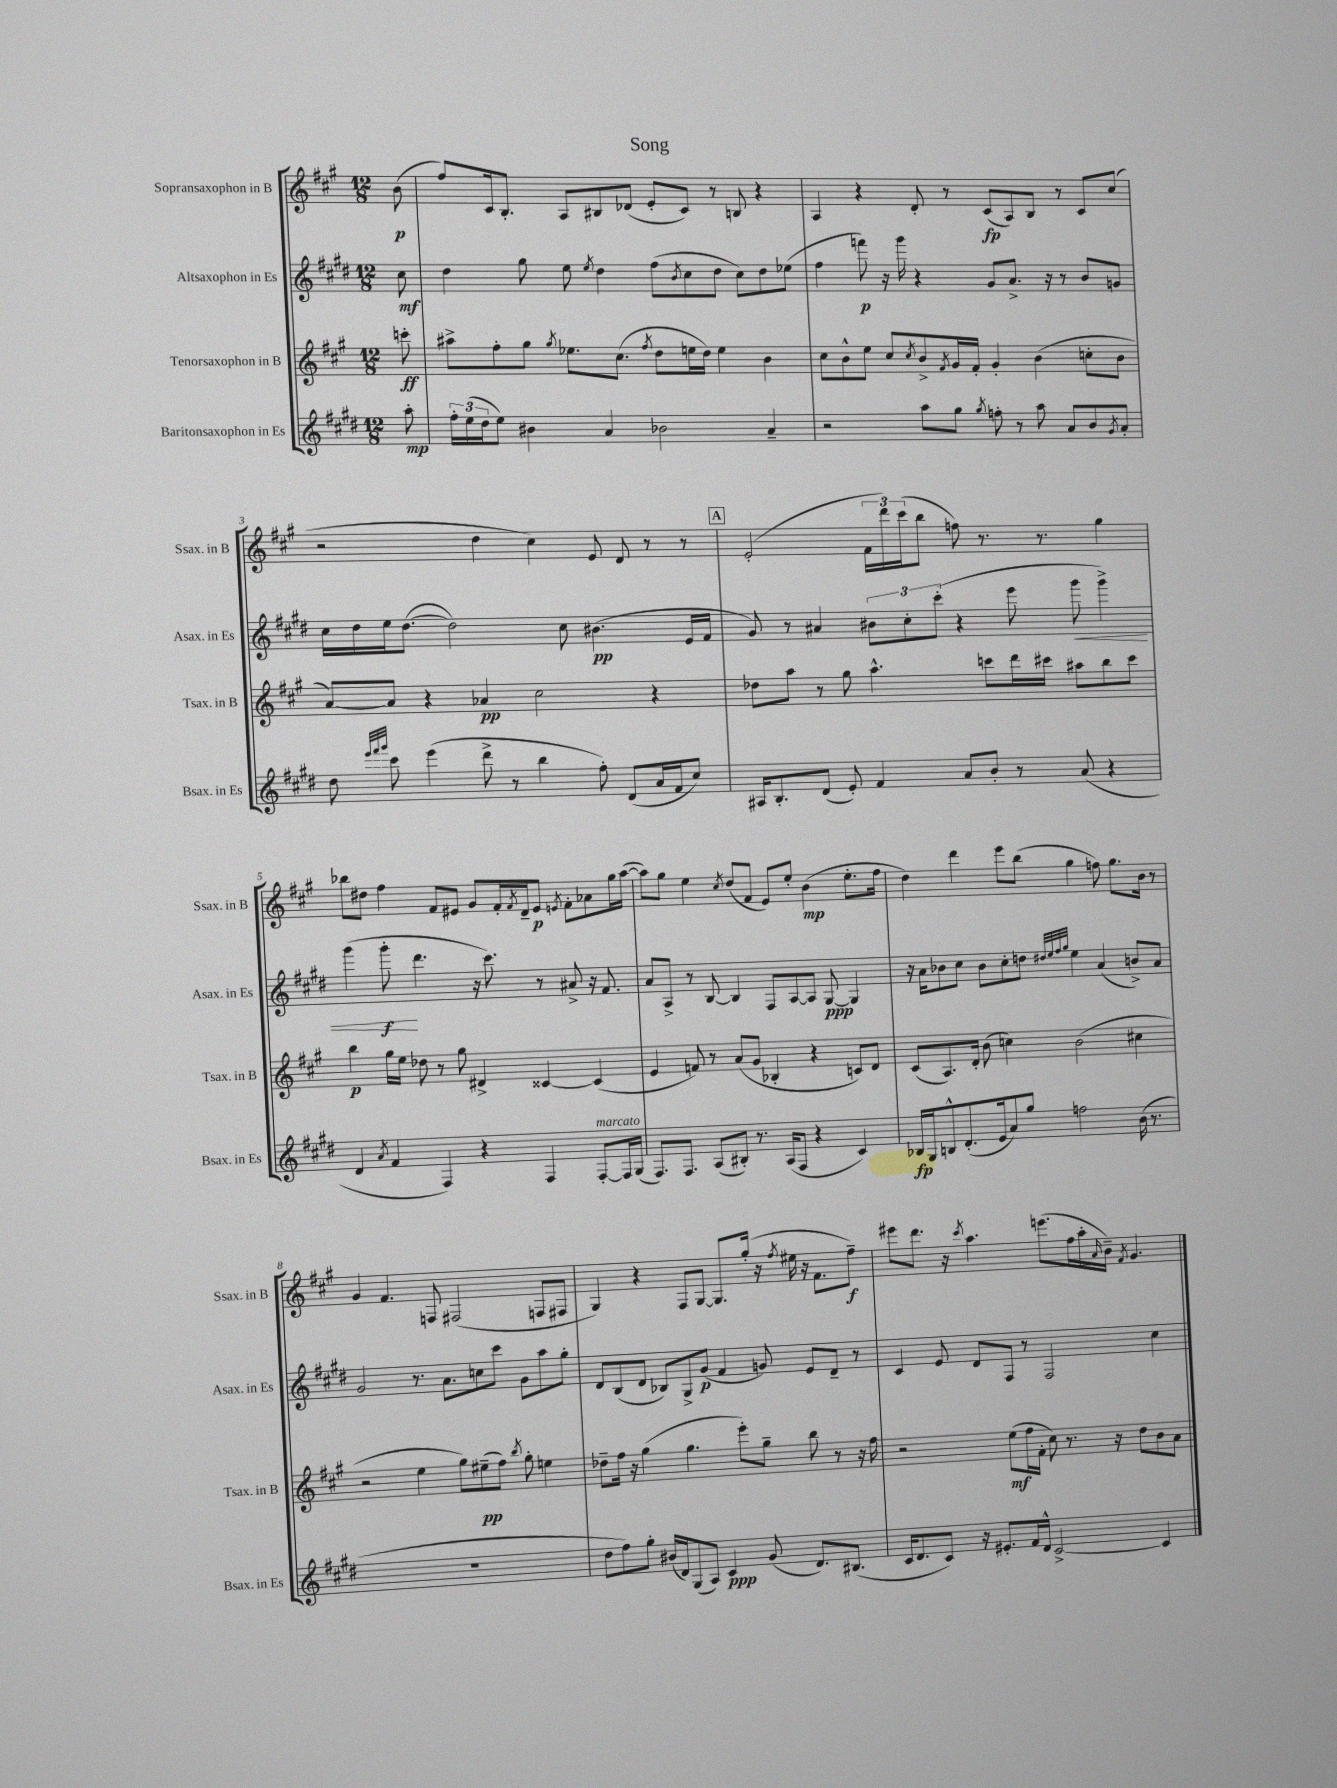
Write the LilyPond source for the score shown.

\header { title = "Song" }
<<
\new StaffGroup <<
\new Staff = "s0" \with { instrumentName = "Sopransaxophon in B" shortInstrumentName = "Ssax. in B" } {
    \clef treble \key a \major \numericTimeSignature \time 12/8 \partial 8
    b'8\p( |
    fis''8) cis'16 b8.-. a8 bis8 des'8( e'8-. cis'8) r8 b8 r4 |
    a4 r4 d'8-. r8 cis'8\fp( a8) b8 r8 cis'8 cis''8( |
    r2 d''4 cis''4) e'8 d'8 r8 r8 |
    \mark \markup { \box "A" } e'2-.( \tuplet 3/2 { fis'16 d'''16) cis'''16( } b''8 f''8) r8. r8. gis''4 |
    bes''8 dis''8 fis''4 fis'8 eis'8 gis'8 fis'16-. \acciaccatura { fis'8 } d'16-- eis'8\p \acciaccatura { e'8 } fis'8-. aes'8 gis''16 a''16~( |
    a''8) gis''8 e''4 \acciaccatura { cis''8 } d''8( fis'8 e'8) e''8-. b'4\mp( e''8.-. fis''16 |
    d''4) d'''4 e'''8 b''8( gis''4 f''8) gis''8. b'16 r8 |
    gis'4 fis'4. f8 fis2( f8 fis8 |
    gis4) r4 fis8 gis8~ gis8. gis''16-.( r16 \acciaccatura { fis''8 } eis''16 r16 fis'8. fis''8--\f) |
    eis'''8 d'''8. r16 \acciaccatura { cis'''8 } a''4. e'''8.( fis''16 a''16-. \grace { a'16 } b'16--) \acciaccatura { fis'8 } gis'4. \bar "|." |
}
\new Staff = "s1" \with { instrumentName = "Altsaxophon in Es" shortInstrumentName = "Asax. in Es" } {
    \clef treble \key e \major \numericTimeSignature \time 12/8 \partial 8
    cis''8\mf |
    dis''4 gis''8 e''8 \acciaccatura { e''8 } dis''4 fis''8( \acciaccatura { b'8 } cis''8 dis''8 cis''8) dis''8 ees''8( |
    fis''4 f'''8\p) r16 gis'''16 r4 gis'8 a'8.-> r16 r8 b'8 g'8 |
    cis''16 dis''16 e''16 dis''8.~( dis''2) cis''8 bis'4.\pp( e'16 fis'16 |
    \mark \markup { \box "A" } gis'8) r8 ais'4 \tuplet 3/2 { bis'8 cis''8-. cis'''8-.( } r4 e'''8 gis'''8\< gis'''4->) |
    gis'''4( gis'''8-.\f\! dis'''4. r16 cis'''8.) r8 ais'8-> r16 fis'8. |
    a'8 a8-> r8 b8~ b4 fis8 a8~ a8 gis8~\ppp gis4 |
    r16 a'16 bes'8 cis''8 bes'8 cis''8-. d''8 \grace { dis''32 e''32 fis''32 gis''32 } e''4 a'4( b'8->) a'8 |
    gis'2 r8. a'8. c''8 cis'''8 gis'8 a''8 gis''8-. |
    dis'8 b8( dis'8 bes8) gis8-> gis'8\p( fis'4 g'8) e'8 dis'8-- r8 |
    cis'4 e'8 dis'8 fis8 r8 fis2 cis''4 \bar "|." |
}
\new Staff = "s2" \with { instrumentName = "Tenorsaxophon in B" shortInstrumentName = "Tsax. in B" } {
    \clef treble \key a \major \numericTimeSignature \time 12/8 \partial 8
    c'''8-.\ff |
    ais''8-> fis''8-. gis''8 \acciaccatura { gis''8 } ees''8. cis''8.( \acciaccatura { fis''8 } d''8 e''16 d''16) e''4 b'4 |
    cis''8 b'8-^ e''8 cis''8 \acciaccatura { cis''8 } b'8-> \acciaccatura { fis'8 } gis'16 fis'16-. gis'4-. b'4( c''8-. b'8 |
    a'8~) a'8 r4 aes'4\pp cis''2 r4 |
    \mark \markup { \box "A" } des''8 a''8 r8 gis''8 a''4.-^ c'''8 d'''16 cis'''16 ais''8 b''8 cis'''8 |
    b''4\p gis''16 e''16 des''8 r8 gis''8 dis'4-> cisis'4~ cisis'4( |
    e'4 f'8) r8 a'8( gis'8 bes4-. r4 c'8) d'8 |
    cis'8( a8.) d'16-. b'8( c''4) b'2( cis''4 |
    r2 e''4 gis''8) eis''8--\pp( fis''8) \acciaccatura { b''8 } gis''8-. e''4 |
    des''8-- fis''16 r16 gis''4( gis''4. e'''8-.) gis''8-- b''8 r8 r16 fis''16 |
    r2 e''8\mf( fis''16 fis'16-. cis''8) r8. r16 d''8 b'8 a'8 \bar "|." |
}
\new Staff = "s3" \with { instrumentName = "Baritonsaxophon in Es" shortInstrumentName = "Bsax. in Es" } {
    \clef treble \key e \major \numericTimeSignature \time 12/8 \partial 8
    a''8-.\mp |
    \tuplet 3/2 { fis''16-. e''16( dis''16 } e''8) bis'4 a'4 bes'2 a'4-- |
    r2 a''8 gis''8 \acciaccatura { gis''8 } f''8-. r8 a''8 a'8 b'8 \acciaccatura { gis'8 } a'8-. |
    dis''8 \grace { e'''32 fis'''32 gis'''32 } cis'''8 e'''4( dis'''8-> r8 b''4 fis''8-.) dis'8( a'16 fis'16 cis''8) |
    \mark \markup { \box "A" } ais16 b8.-. dis'8( e'8-.) fis'4 a'8 b'8-. r8 a'8( r4 |
    dis'4 \acciaccatura { a'8 } fis'4 fis4) r4 fis4 fis8~-.^\markup { \italic "marcato" } fis16 gis16( |
    fis8.) fis8. a8( bis8-.) r8. a16( fis8 r4 cis'4) |
    bes16\fp gis16 b8-^ dis'8.-.( e'16 a'8) gis''8 f''2 b'16( r8. |
    R1. |
    dis''8 fis''8) gis''8-. bis'16( dis'16) gis8( a8) cis'4\ppp gis'8( dis'8.) bis8.( |
    cis'16 dis'8. cis'8) r16 eis'8.-. fis'16 dis'16-^ cis'2~-> cis'4 \bar "|." |
}
>>
>>
